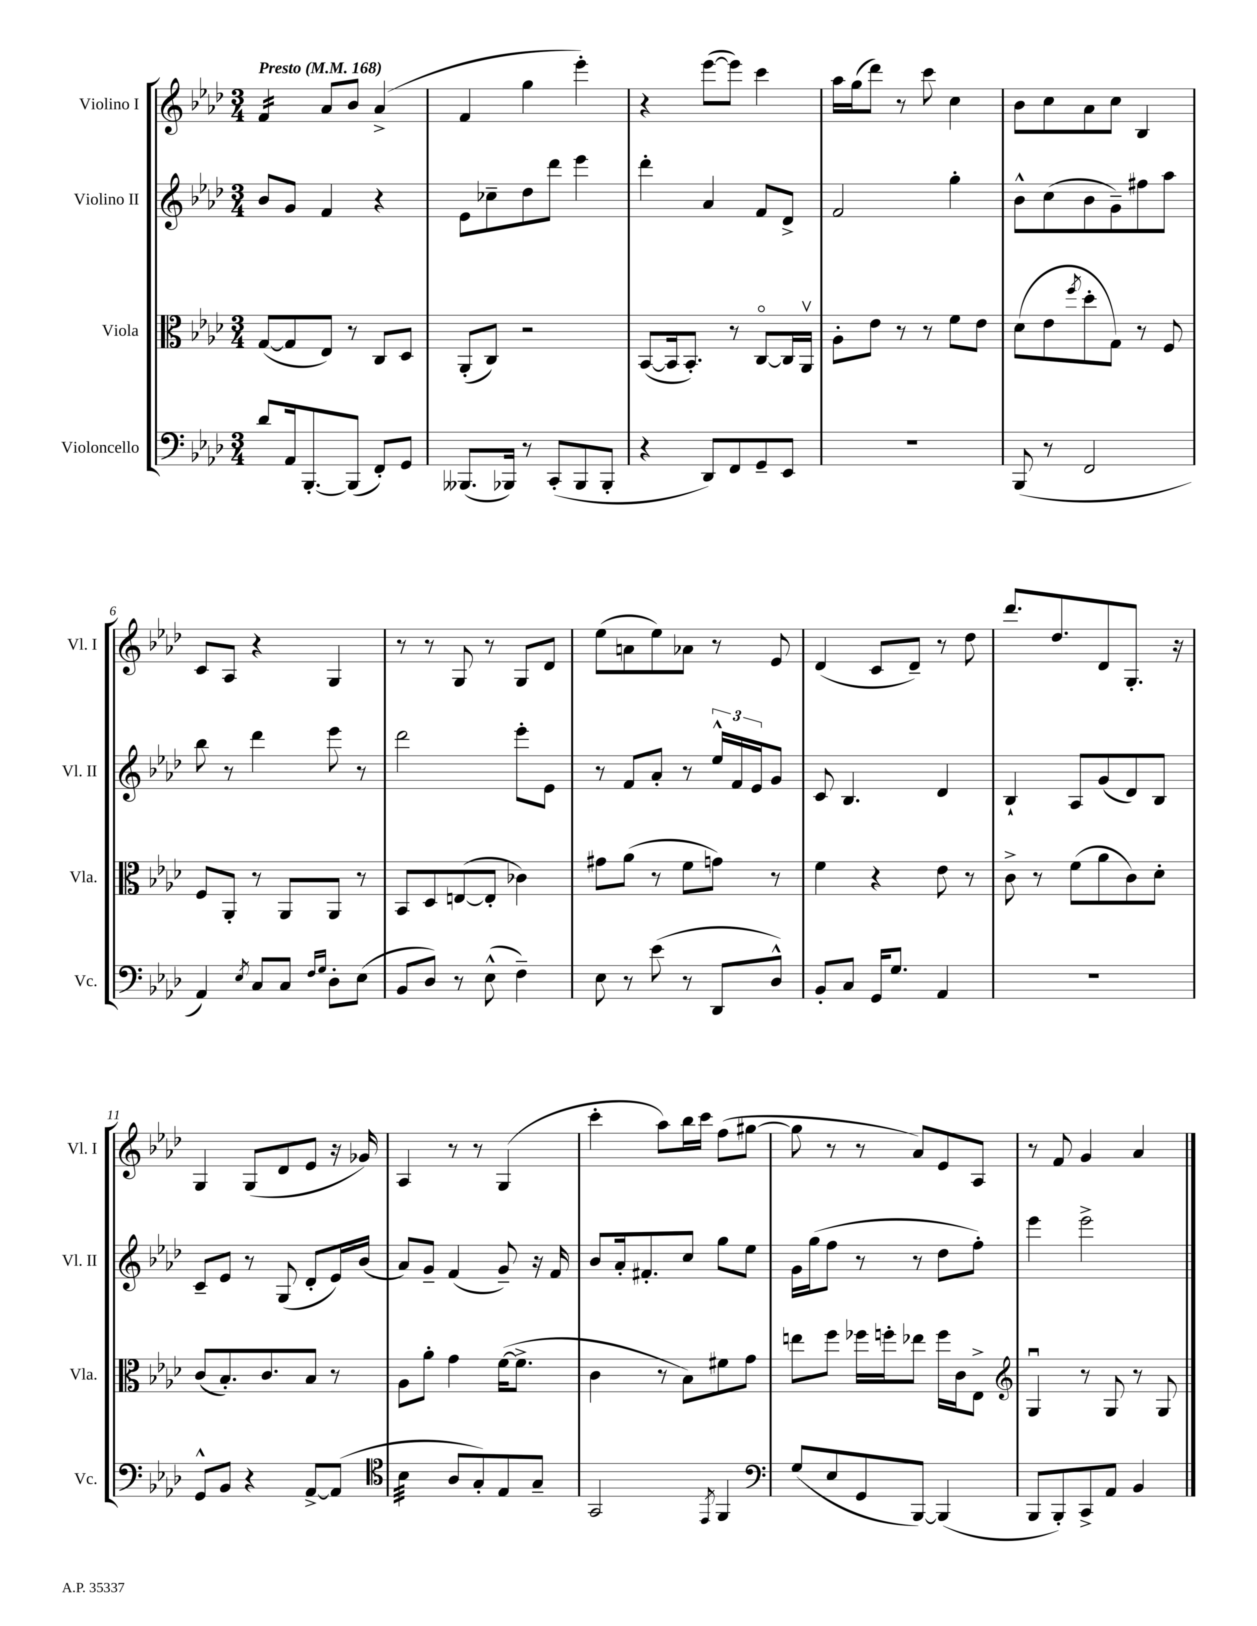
<<
\new StaffGroup <<
\new Staff = "s0" \with { instrumentName = "Violino I" shortInstrumentName = "Vl. I" } {
    \clef treble \key aes \major \numericTimeSignature \time 3/4 \tempo "Presto" 4 = 168
    f'4:16 aes'8 bes'8 aes'4->( |
    f'4 g''4 ees'''4-.) |
    r4 ees'''8~( ees'''8) c'''4 |
    aes''16 g''16( des'''8) r8 c'''8 c''4 |
    bes'8 c''8 aes'8 c''8 bes4 |
    c'8 aes8 r4 g4 |
    r8 r8 g8 r8 g8 des'8 |
    ees''8( a'8 ees''8) aes'8 r8 ees'8 |
    des'4( c'8 des'8--) r8 des''8 |
    des'''8. des''8. des'8 g8.-. r16 |
    g4 g8( des'8 ees'8 r16 ges'16) |
    aes4 r8 r8 g4( |
    c'''4-. aes''8) bes''16 c'''16 f''8( gis''8~ |
    gis''8 r8 r8 aes'8) ees'8 aes8 |
    r8 f'8 g'4 aes'4 \bar "|." |
}
\new Staff = "s1" \with { instrumentName = "Violino II" shortInstrumentName = "Vl. II" } {
    \clef treble \key aes \major \numericTimeSignature \time 3/4
    bes'8 g'8 f'4 r4 |
    ees'8 ces''8-- des''8 des'''8 ees'''4 |
    des'''4-. aes'4 f'8 des'8-> |
    f'2 g''4-. |
    bes'8-^ c''8( bes'8 g'8--) fis''8 aes''8 |
    bes''8 r8 des'''4 ees'''8 r8 |
    des'''2 ees'''8-. ees'8 |
    r8 f'8 aes'8-. r8 \tuplet 3/2 { ees''16-^ f'16 ees'16 } g'8 |
    c'8 bes4. des'4 |
    bes4-! aes8 g'8( des'8) bes8 |
    c'8-- ees'8 r8 g8( des'8-. ees'16) bes'16( |
    aes'8) g'8-- f'4( g'8--) r16 f'16 |
    bes'8 aes'16-. fis'8.-. c''8 g''8 ees''8 |
    g'16 g''16( f''8 r8 r8 des''8 f''8-.) |
    ees'''4 ees'''2-> \bar "|." |
}
\new Staff = "s2" \with { instrumentName = "Viola" shortInstrumentName = "Vla." } {
    \clef alto \key aes \major \numericTimeSignature \time 3/4
    g8~( g8 ees8) r8 c8 des8 |
    aes,8-.( c8) r2 |
    bes,8~( bes,16 bes,8.-.) r8 c8~\flageolet c16 aes,16\upbow |
    aes8-. ees'8 r8 r8 f'8 ees'8 |
    des'8( ees'8 \acciaccatura { f''8 } des''8-. g8) r8 f8 |
    f8 aes,8-. r8 aes,8 aes,8 r8 |
    bes,8 des8 e8~( e8-. ces'4) |
    gis'8 aes'8( r8 f'8 g'8) r8 |
    f'4 r4 ees'8 r8 |
    c'8-> r8 f'8( aes'8 c'8) des'8-. |
    c'8( bes8.-.) c'8. bes8 r8 |
    aes8 aes'8-. g'4 f'16~( f'8.-> |
    c'4 r8 bes8) fis'8 g'8 |
    e''8 f''8 fes''16 f''16-. ees''8 f''16 c'16 ees8-> |
    \clef treble g4\downbow r8 g8 r8 g8 \bar "|." |
}
\new Staff = "s3" \with { instrumentName = "Violoncello" shortInstrumentName = "Vc." } {
    \clef bass \key aes \major \numericTimeSignature \time 3/4
    des'8 aes,16 bes,,8.~-. bes,,8( f,8-.) g,8 |
    beses,,8.( bes,,16) r8 c,8-.( bes,,8 bes,,8-. |
    r4 des,8) f,8 g,8-- ees,8 |
    R2. |
    bes,,8( r8 f,2 |
    aes,4) \acciaccatura { ees8 } c8 c8 \grace { f16 g16 } des8-. ees8( |
    bes,8 des8) r8 ees8-^( f4--) |
    ees8 r8 ees'8( r8 des,8 des8-^) |
    bes,8-. c8 g,16 g8. aes,4 |
    R2. |
    g,8-^ bes,8 r4 aes,8~-> aes,8( |
    \clef tenor bes4:32 aes8 g8-.) ees8 g8-- |
    g,2 \acciaccatura { ees,8 } f,4 |
    \clef bass g8( ees8 g,8 bes,,8~) bes,,4( |
    bes,,8 bes,,8-.) c,8-> aes,8 bes,4 \bar "|." |
}
>>
>>
